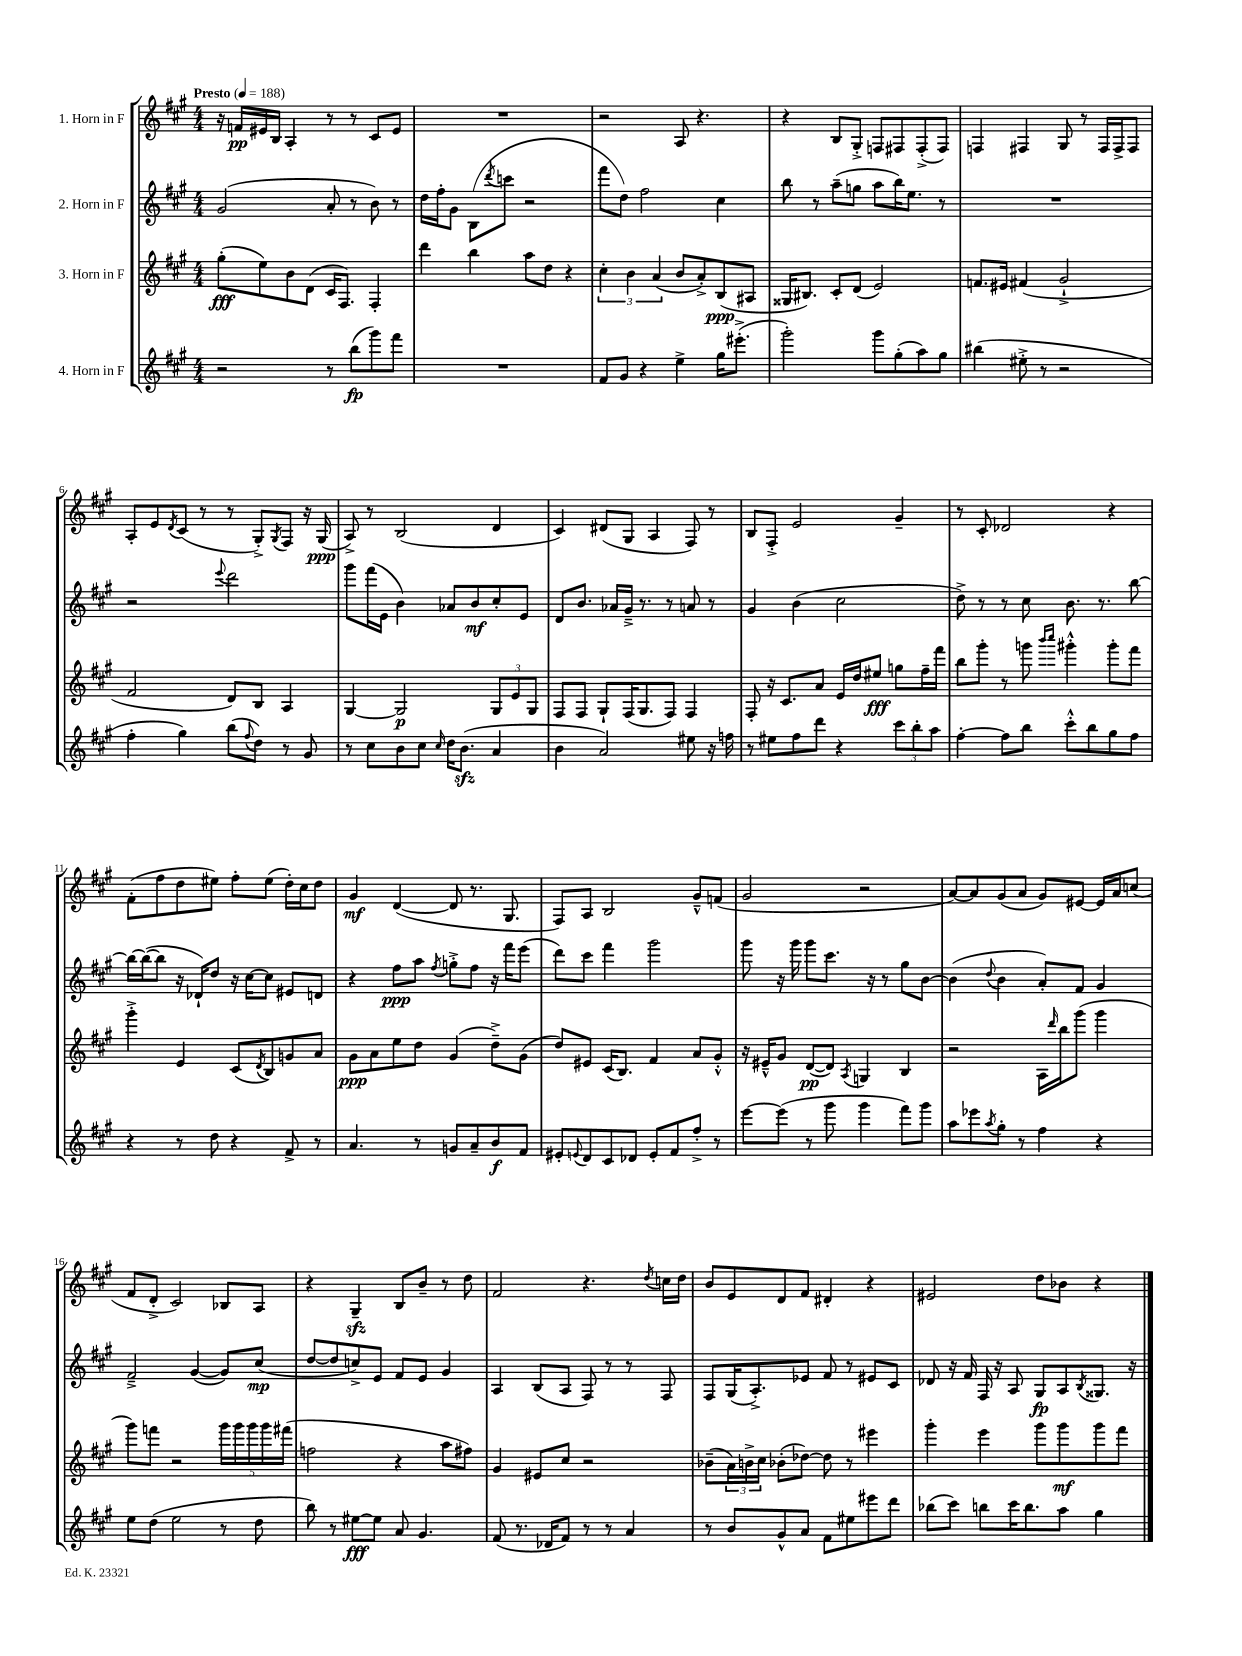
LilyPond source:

<<
\new StaffGroup <<
\new Staff = "s0" \with { instrumentName = "1. Horn in F" } {
    \clef treble \key a \major \numericTimeSignature \time 4/4 \tempo "Presto" 4 = 188
    r16 f'16\pp eis'16 b16 a4-. r8 r8 cis'8 eis'8 |
    R1 |
    r2 a8 r4. |
    r4 b8 gis8-.-> f8 fis8 fis8-.->( fis8) |
    f4 fis4 gis8 r8 fis16 fis16-> fis8 |
    a8-. e'8 \acciaccatura { d'8 } cis'8( r8 r8 gis8-.->) \acciaccatura { gis8 } fis8 r16 gis16\ppp( |
    a8->) r8 b2( d'4 |
    cis'4) dis'8( gis8 a4 fis8) r8 |
    b8 fis8-.-> e'2 gis'4-- |
    r8 cis'8-. des'2 r4 |
    fis'8-.( fis''8 d''8 eis''8) fis''8-. eis''8( d''16-.) cis''16 d''8 |
    gis'4\mf d'4~( d'8 r8. gis8. |
    fis8) a8 b2 gis'8---^ f'8( |
    gis'2 r2 |
    a'8~) a'8 gis'8( a'8 gis'8) eis'8~ eis'16 a'16 c''8( |
    fis'8 d'8-.-> cis'2) bes8 a8 |
    r4 gis4--\sfz b8 b'8-- r8 d''8 |
    fis'2 r4. \acciaccatura { d''8 } c''16 d''16 |
    b'8 e'8 d'8 fis'8 dis'4-. r4 |
    eis'2 d''8 bes'8 r4 \bar "|." |
}
\new Staff = "s1" \with { instrumentName = "2. Horn in F" } {
    \clef treble \key a \major \numericTimeSignature \time 4/4
    gis'2( a'8-. r8 b'8) r8 |
    d''16 fis''16-. gis'8 b8( \acciaccatura { d'''8 } c'''8 r2 |
    fis'''8 d''8) fis''2 cis''4 |
    b''8 r8 a''8--( g''8 a''8 b''16) e''8. r8 |
    R1 |
    r2 \appoggiatura { e'''8 } d'''2 |
    gis'''8 fis'''16( e'16 b'4) aes'8 b'8\mf cis''8-. e'8 |
    d'8 b'8. aes'16 gis'16---> r8. r8 a'8 r8 |
    gis'4 b'4( cis''2 |
    d''8->) r8 r8 cis''8 b'8. r8. b''8~ |
    b''16~ b''16~( b''8 r16 des'16-!) d''8 r16 cis''16~ cis''8 eis'8 d'8 |
    r4 fis''8\ppp a''8 \acciaccatura { fis''8 } g''8-.-> fis''8 r16 fis'''16 e'''8( |
    d'''8) cis'''8 fis'''4 gis'''2 |
    gis'''8 r16 gis'''16 gis'''8 cis'''8. r16 r8 gis''8 b'8~ |
    b'4( \appoggiatura { d''8 } b'4 a'8-.) fis'8 gis'4 |
    fis'2---> gis'4~( gis'8) cis''8\mp( |
    d''8~ d''8 c''8->) e'8 fis'8 e'8 gis'4 |
    a4 b8( a8 fis8) r8 r8 fis8 |
    fis8 gis16( a8.-.->) ees'8 fis'8 r8 eis'8 cis'8 |
    des'8 r16 fis'16 fis16 r16 a8 gis8\fp a8 \acciaccatura { b8 } gisis8. r16 \bar "|." |
}
\new Staff = "s2" \with { instrumentName = "3. Horn in F" } {
    \clef treble \key a \major \numericTimeSignature \time 4/4
    gis''8-.\fff( e''8) b'8 d'8( cis'16 fis8.) fis4-. |
    d'''4 b''4 a''8 d''8 r4 |
    \tuplet 3/2 { cis''4-. b'4 a'4( } b'8 a'8-.->) b8\ppp( ais8 |
    gisis16 bis8.) cis'8-. d'8( e'2) |
    f'8. eis'16 fis'4( gis'2-!-> |
    fis'2 d'8) b8 a4 |
    gis4~ gis2\p \tuplet 3/2 { gis8 e'8 gis8 } |
    fis8 fis8 gis8-! fis16( gis8. fis8) fis4 |
    fis8-. r16 cis'8. a'8 e'16 d''16 eis''8\fff g''8 fis''16-- fis'''16 |
    b''8 gis'''8-. r8 g'''8 \grace { b'''16 cis''''16 } gis'''4-.-^ gis'''8-. fis'''8 |
    gis'''4-.-> e'4 cis'8( \acciaccatura { d'8 } b8) g'8 a'8 |
    gis'8\ppp a'8 e''8 d''8 gis'4( d''8--->) gis'8( |
    d''8) eis'8 cis'16( b8.) fis'4 a'8 gis'8-.-^ |
    r16 eis'16---^ gis'8 d'8~\pp( d'8) \acciaccatura { a8 } g4 b4 |
    r2 a16 \grace { d'''16 } b''16 gis'''8( gis'''4 |
    gis'''8) f'''8 r2 \tuplet 5/4 { gis'''16 gis'''16 gis'''16 gis'''16 fis'''16( } |
    f''2 r4 a''8 fis''8) |
    gis'4 eis'8 cis''8 r2 |
    bes'8--( \tuplet 3/2 { a'16) b'16-> cis''16 } bes'8-.( des''8~) des''8 r8 eis'''4 |
    gis'''4-. e'''4 gis'''8 gis'''8\mf gis'''8 fis'''8 \bar "|." |
}
\new Staff = "s3" \with { instrumentName = "4. Horn in F" } {
    \clef treble \key a \major \numericTimeSignature \time 4/4
    r2 r8 b''8\fp( gis'''8) fis'''8 |
    R1 |
    fis'8 gis'8 r4 e''4-> gis''16 eis'''8.-.->( |
    gis'''2-.) gis'''8 gis''8-.( a''8) gis''8 |
    bis''4( eis''8-.-> r8 r2 |
    fis''4-. gis''4) b''8( \appoggiatura { fis''8 } d''8) r8 gis'8 |
    r8 cis''8 b'8 cis''8 \grace { cis''16 } d''16 b'8.\sfz( a'4 |
    b'4 a'2) eis''8 r16 f''16 |
    r8 eis''8 fis''8 d'''8 r4 \tuplet 3/2 { cis'''8 b''8-. a''8 } |
    fis''4~-. fis''8 b''8 cis'''8-.-^ b''8 gis''8 fis''8 |
    r4 r8 d''8 r4 fis'8-> r8 |
    a'4. r8 g'8 a'8-- b'8\f fis'8 |
    eis'8-. \appoggiatura { e'8 } d'8 cis'8 des'8 e'8-. fis'8 fis''8-.-> r8 |
    e'''8~ e'''8( r8 gis'''8 gis'''4 fis'''8) gis'''8 |
    a''8 ees'''8 \acciaccatura { a''8 } gis''8-. r8 fis''4 r4 |
    e''8 d''8( e''2 r8 d''8 |
    b''8) r8 eis''8~\fff eis''8 a'8 gis'4. |
    fis'8( r8. des'16 fis'8) r8 r8 a'4 |
    r8 b'8 gis'8-^ a'8 fis'8 eis''8 eis'''8 d'''8 |
    bes''8( cis'''8) b''8 cis'''16 b''8. a''8 gis''4 \bar "|." |
}
>>
>>
